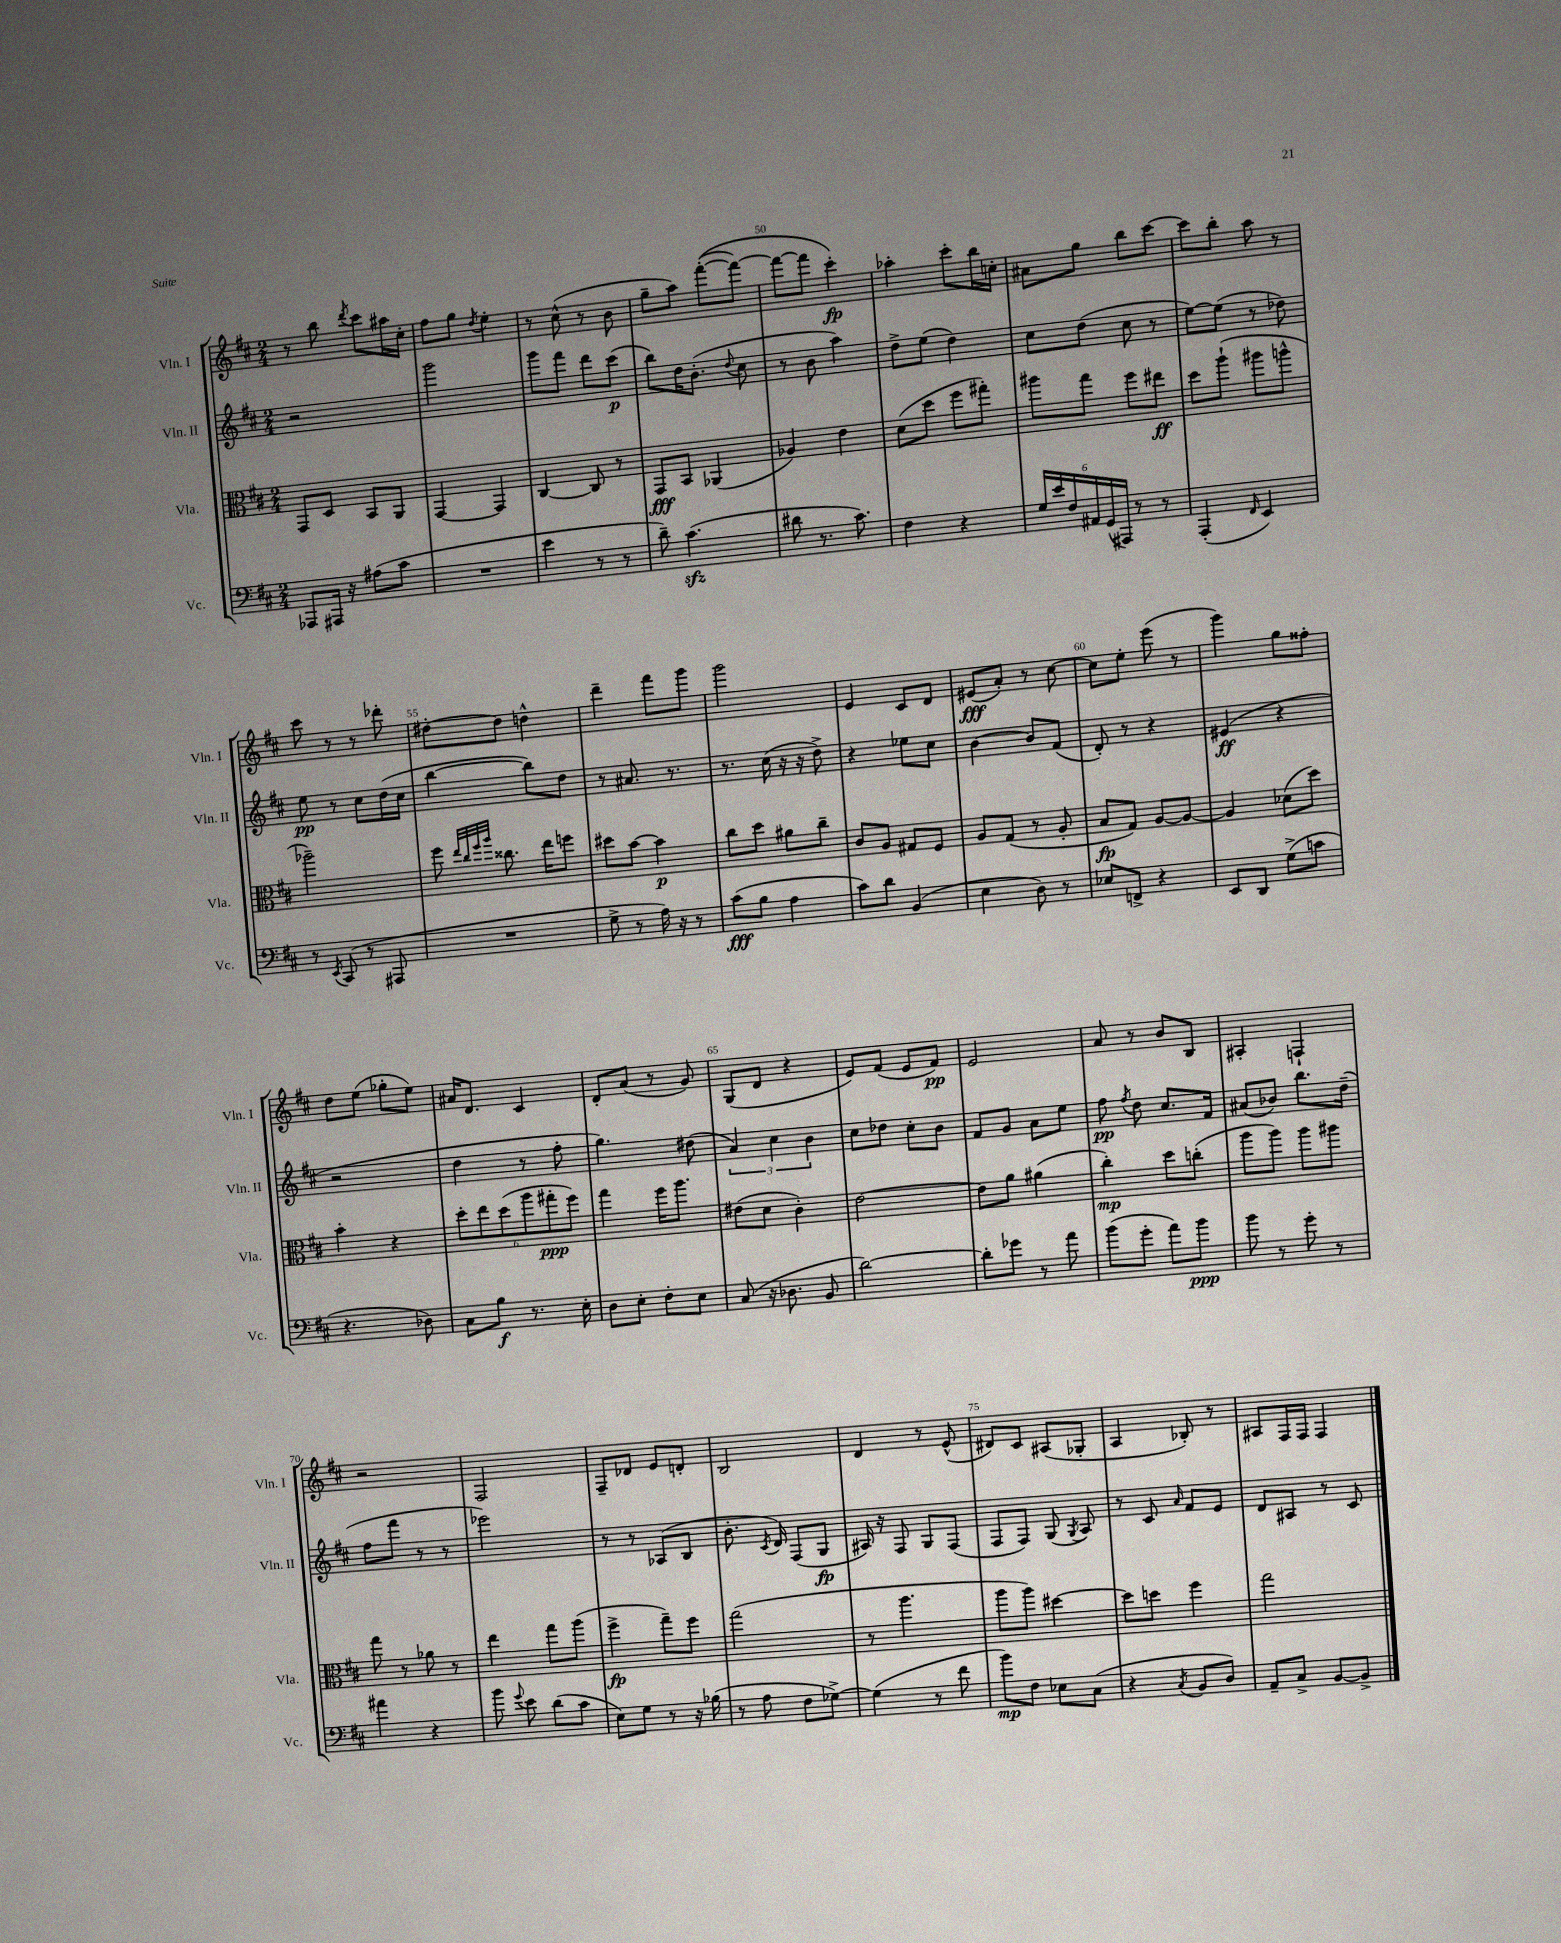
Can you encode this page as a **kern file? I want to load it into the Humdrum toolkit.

**kern	**kern	**kern	**kern
*staff4	*staff3	*staff2	*staff1
*clefF4	*clefC3	*clefG2	*clefG2
*k[f#c#]	*k[f#c#]	*k[f#c#]	*k[f#c#]
*M2/4	*M2/4	*M2/4	*M2/4
8AAA-/L	8GG/L	2r	8r
16AAA#/Jk	8D/J	.	8bb\
16r	.	.	.
.	.	.	8qddd/
(8A#\L	8BB/L	.	8ccc#\L
8c#\J	8AA/J	.	16aa#\L
.	.	.	16cc#'\JJ
=	=	=	=
2r	[4GG/	2ggg\	8ff#\L
.	.	.	8gg\J
.	.	.	8qdd/
.	4GG/]	.	4ee'\
=	=	=	=
4e\	[4C#/	8ggg\L	8r
.	.	8fff#\J	(8cc#^^\
8r	8C#/]	8ddd\L	8r
8r	8r	(8ccc#\J	8b\
=	=	=	=
8d~\)	8GG/L	8bb\L)	8gg~\L
(4.c#\	8BB/J	16dd\K	8aa\J)
.	.	(8.b'\J	.
.	(4AA-/	.	&(([8fff#'\L
.	.	8qqdd/	.
.	.	8cc#\	8fff#\_J)
=	=	=	=
8d#\	4A-/)	8r	8fff#\_L
8.r	.	8b\	8fff#\]J
.	4e\	4aa\)	4ccc#'\&)
8.c#\)	.	.	.
=	=	=	=
4F#\	(8d\L	8dd^\L	4aa-'\
.	8dd\J	(8ee\J	.
4r	8ff#\L	4dd\)	8ccc#'\L
.	8gg#'\J)	.	16bb\L
.	.	.	16cc'\JJ
=	=	=	=
24G/LL	8aa#\L	8cc#\L	8a#\L
24e/	.	.	.
24F#/	.	.	.
24AA#/	8gg\J	(8dd\J	8gg\J
(24GG/	.	.	.
24AAA#/JJ)	.	.	.
8r	8ff#\L	8cc#\	8bb\L
8r	8ee#\J	8r	[8ccc#\J
=	=	=	=
(4AAA'/	8dd\L	[8ee\L)	8ccc#\]L
.	(8aa`\J	(8ee\]J	8bb'\J
16qqFF#/	.	.	.
4EE/)	8aa#\L	8r	8aa\
.	8aa^^\J	8dd-\)	8r
=	=	=	=
8r	2aa-~\)	8ee\	8ccc#\
8qEE/	.	.	.
(8CC#/	.	8r	8r
8r	.	8cc#\L	8r
8AAA#/	.	(16dd\L	8ddd-'\
.	.	16cc#\JJ	.
=	=	=	=
2r	8ff#\	[4bb\	[8dd#'\L
.	32qqee/LLL	.	.
.	32qqcc#/	.	.
.	32qqff#/	.	.
.	32qqaa/JJJ	.	.
.	8.cc##\	.	8dd#\]J
.	.	8bb\]L)	4dd^^\
.	16ee\LK	.	.
.	8ff\J	8dd\J	.
=	=	=	=
8G^\	8dd#\L	8r	4ddd~\
8r	[8b\J	8.a#/	.
16A\)	4b\]	.	8fff#\L
16r	.	8.r	.
8r	.	.	8ggg\J
=	=	=	=
(8c#\L	8cc#\L	8.r	2ggg\
8B\J	8dd\J	.	.
.	.	(16cc#\	.
4A\	8a#\L	16r	.
.	.	16r	.
.	8cc#~\J	8dd^\)	.
=	=	=	=
8c#\L)	8c#/L	4r	4e/
8d\J	8A/J	.	.
(4BB/	8G#/L	8ee-\L	8c#/L
.	8F#/J	8cc#\J	8d/J
=	=	=	=
4E\	8A/L	[4b\	(8e#/L
.	(8G/J	.	8a'/J)
8D\)	8r	8b/]L	8r
8r	8A'/	(8f#/J	[8cc#\
=	=	=	=
8E-/L	8B/L	8d'/)	8cc#\]L
8FF^/J	8G/J)	8r	8ee'\J
4r	[8A/L	4r	(8eee\
.	8A/_J	.	8r
=	=	=	=
8EE/L	4A/]	(4e#/	4ggg\)
8DD/J	.	.	.
(8G^\L	(8d-\L	4r	8gg\L
8c\J	8dd\J)	.	8ff##'\J
=	=	=	=
4.r	4b'\	2r	8dd\L
.	.	.	(8ee\J
.	4r	.	8gg-'\L
8D-\)	.	.	8ee\J)
=	=	=	=
8C#\L	12dd'\L	4dd\	16a#/LK
.	.	.	8.d/J
.	12ee\	.	.
8B\J	.	.	.
.	(12dd\	.	.
8.r	12aa\	8r	4c#/
.	12gg#'\	.	.
.	.	8ff#'\	.
.	12ff#\J)	.	.
16E'\	.	.	.
=	=	=	=
8D\L	4gg\	4.gg\)	8d'/L
8E'\J	.	.	(8a/J
8F#'\L	16ff#\LK	.	8r
.	8.aa\J	.	.
8E\J	.	(8dd#\	8g/)
=	=	=	=
(8C#/	(8e#\L	6a/)	(8G/L
16r	8d\J	.	8d/J
.	.	6cc#\	.
8.D-\	.	.	.
.	4c#'\)	.	4r
.	.	6b\	.
8BB/	.	.	.
=	=	=	=
[2d\)	[2e\	8cc#\L	8e/L)
.	.	8dd-\J	(8f#/J
.	.	8cc#'\L	8e/L
.	.	8b\J	8f#/J)
=	=	=	=
8d'\]L	8e\]L	8f#/L	2e/
8g-\J	8a\J	8g/J	.
8r	(4a#\	8a\L	.
8a\	.	8ee\J	.
=	=	=	=
(8b\L	4cc#'\)	8ff#\	8a/
.	.	8qff#/	.
8g'\J	.	8dd\	8r
8a\L)	8dd\L	8.cc#/L	8b/L
8b\J	(8cc'\J	.	8B/J
.	.	16f#/Jk	.
=	=	=	=
8b\	8aa\L	(8a#/L	4A#'/
8r	8aa\J)	8b-/J)	.
8g'\	8aa\L	8.bb\L	4F`/
8r	8aa#\J	.	.
.	.	(16dd~\Jk	.
=	=	=	=
4a#\	8gg\	8ff#\L	2r
.	8r	8fff#\J	.
4r	8a-\	8r	.
.	8r	8r	.
=	=	=	=
8b\	4ee\	2eee-\)	2F#/
8qqg/	.	.	.
8e\	.	.	.
(8d\L	8gg\L	.	.
8c#\J	(8aa\J	.	.
=	=	=	=
8E\L)	4ff#^\	8r	8F#~/L
8G\J	.	8r	8d-/J
8r	8gg~\L)	(8A-/L	8e/L
16r	8ff#\J	8B/J	8d'/J
(16B-\	.	.	.
=	=	=	=
8r	(2gg\	8.b'\	2B/
8A\	.	.	.
.	.	8qc#/	.
.	.	16d/)	.
8F#\L	.	(8F#/L	.
[8G-^\J)	.	8G/J	.
=	=	=	=
(4G-\]	8r	16A#/)	4d/
.	.	16r	.
.	4.aa\	8F#/	.
8r	.	8G/L	8r
8f#\	.	(8F#/J	(8e^^/
=	=	=	=
8b\L)	8aa\L	8F#/L	8d#/L)
8F#\J	8aa\J)	8F#/J)	8c#/J
8E-\L	[4dd#\	(8G/	(8A#/L
.	.	8qG/	.
(8C#\J	.	8A/)	8G-'/J
=	=	=	=
4r	8dd#\]L	8r	4A/
.	8dd\J	8c#/	.
8qC#/	.	16qqa/	.
8BB/L	4ff#\	8f#/L	8B-'/)
8D/J)	.	8e/J	8r
=	=	=	=
8AA~/L	2gg\	8d/L	8A#/L
8C#^/J	.	8A#/J	16F#/L
.	.	.	16F#/JJ
[8BB/L	.	8r	4F#/
8BB^/]J	.	8c#/	.
==	==	==	==
*-	*-	*-	*-
